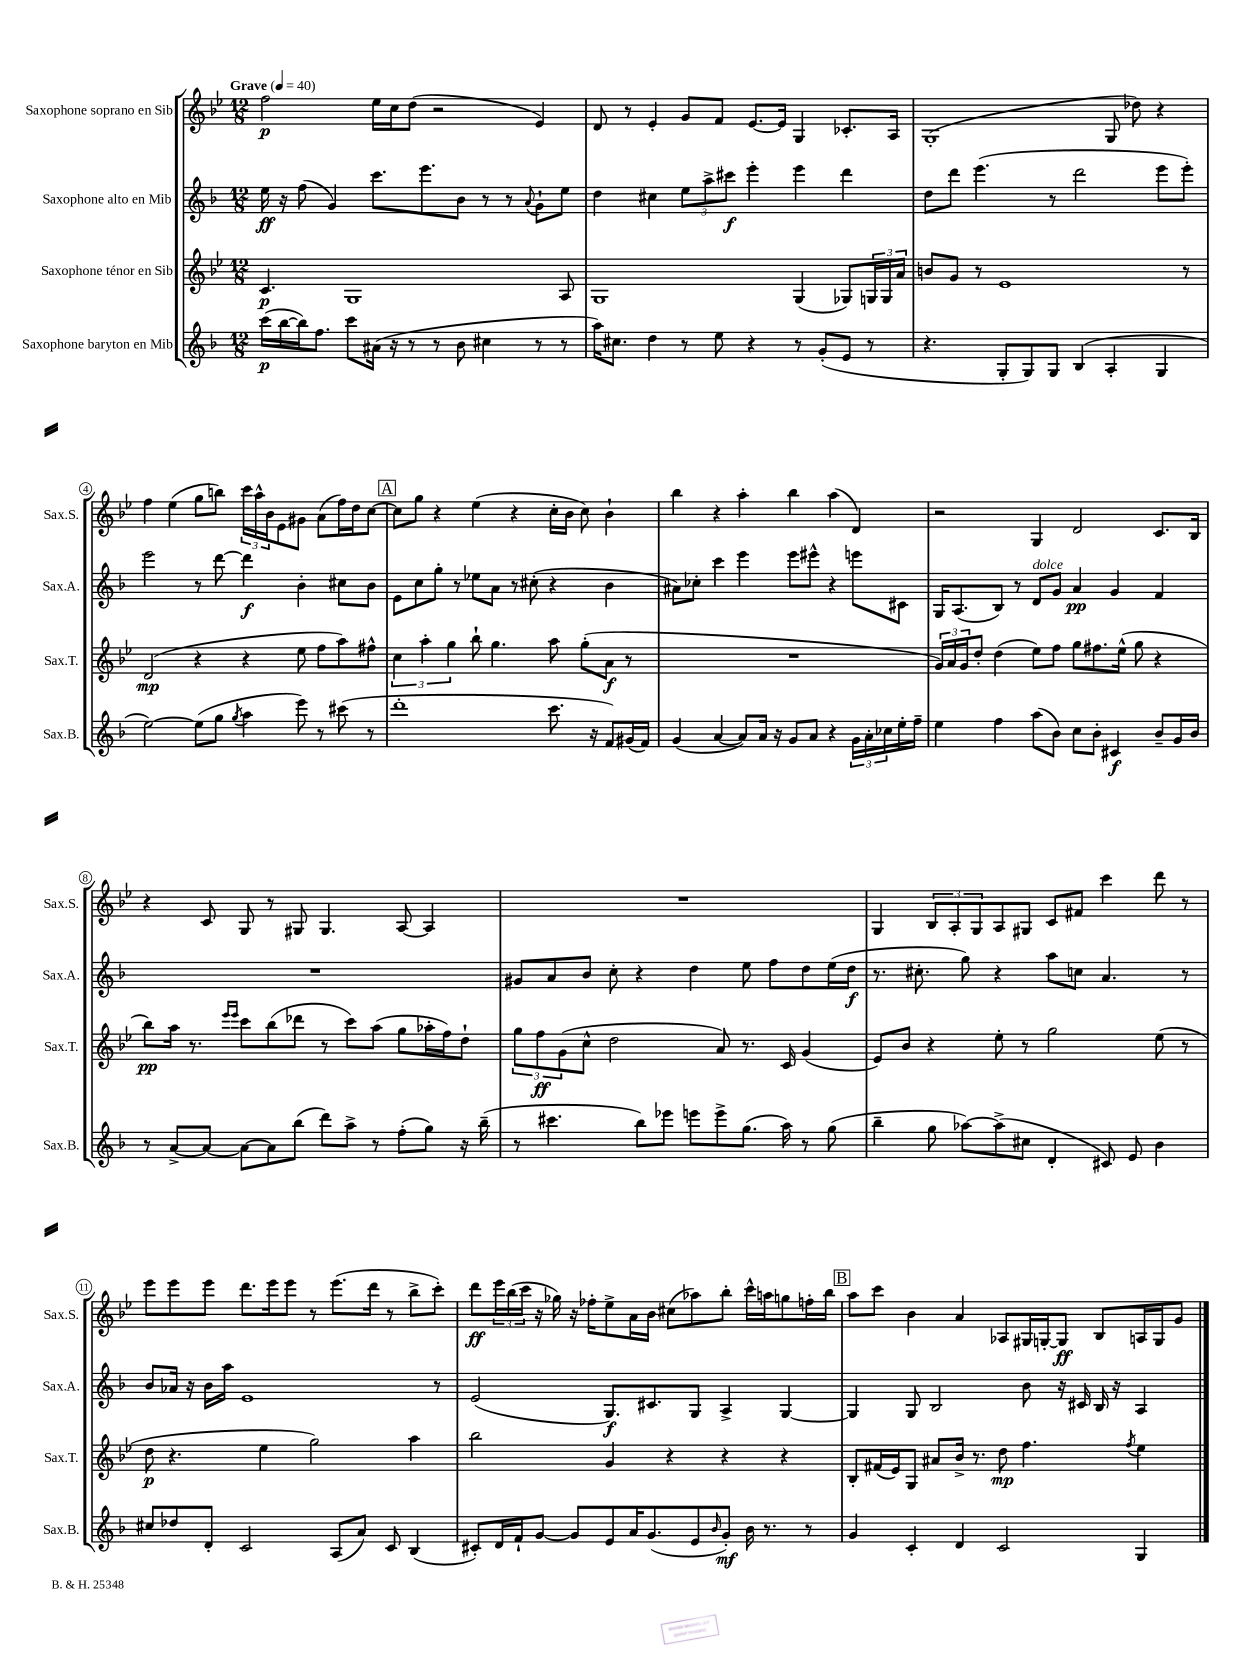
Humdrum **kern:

**kern	**kern	**kern	**kern
*staff4	*staff3	*staff2	*staff1
*clefG2	*clefG2	*clefG2	*clefG2
*k[b-]	*k[b-e-]	*k[b-]	*k[b-e-]
*M12/8	*M12/8	*M12/8	*M12/8
*MM40	*MM40	*MM40	*MM40
(16ccc\LL	4.c/	16ee\	2ff\
[16bb-\	.	16r	.
16bb-\]J)	.	(8ff\	.
8.ff\J	.	.	.
.	.	4g/)	.
8ccc\L	1G	.	.
(16a#\Jk	.	8.ccc\L	16ee-\LL
16r	.	.	16cc\J
8r	.	.	(8dd\J
.	.	8.eee\	.
8r	.	.	2r
8b-\	.	8b-\J	.
4cc#\	.	8r	.
.	.	8r	.
.	.	8qqa/	.
8r	.	8g`\L	4e-/)
8r	8A/	8ee\J	.
=	=	=	=
16aa\LK)	1G	4dd\	8d/
8.cc#\J	.	.	.
.	.	.	8r
4dd\	.	4cc#\	4e-'/
8r	.	12ee\L	8g/L
.	.	12aa^\	.
8ee\	.	.	8f/J
.	.	12ccc#\J	.
4r	.	4eee'\	[8.e-/L
.	.	.	16e-/]Jk
8r	(4G/	4eee\	4G/
(8g'/L	.	.	.
8e/J	8G-/L)	4ddd\	8.c-'/L
8r	24G/L	.	.
.	24G/	.	.
.	.	.	16A/Jk
.	24a/JJ	.	.
=	=	=	=
4.r	8b/L	8dd\L	(1G'
.	8g/J	8ddd\J	.
.	8r	(4.eee\	.
8G'/L	1e-	.	.
8G/)	.	.	.
8G/J	.	8r	.
(4B-/	.	2ddd\	.
4A'/	.	.	8G/
.	.	.	8dd-\)
4G/	.	8eee\L	4r
.	8r	8eee'\J)	.
=	=	=	=
[2ee\)	(2d/	2eee\	4ff\
.	.	.	(4ee-\
(8ee\]L	4r	8r	8gg\L
8gg\J	.	[8ddd\	8bb\J)
8qgg/	.	.	.
4aa\	4r	4ddd\]	24ccc\LL
.	.	.	24aa^^\
.	.	.	24b-\J
.	.	.	8e-\
8eee\)	8ee-\	4b-'\	8g#\J
8r	8ff\L	.	(8a\L
(8ccc#\	8aa\)	8cc#\L	16ff\L)
.	.	.	16dd\J
8r	8ff#^^\J	8b-\J	[8cc\J
=	=	=	=
1ddd'	6cc\	8e\L	8cc\]L
.	.	8cc\	8gg\J
.	6aa'\	.	.
.	.	8gg'\J	4r
.	6gg\	.	.
.	.	8r	.
.	8bb-`\	8ee-\L	(4ee-\
.	4.gg\	8a\J	.
.	.	8r	4r
.	.	(8cc#'\	.
8.ccc\	8aa\	4r	16cc'\LL
.	.	.	16b-\JJ
.	(8gg'\L	.	8cc\)
16r	.	.	.
8f/L)	8a\J	4b-\	4b-`\
(16g#/L	8r	.	.
16f/JJ)	.	.	.
=	=	=	=
(4g/	1.r	8a#\L)	4bb-\
.	.	8cc-'\J	.
[4a/	.	4ccc\	4r
8a/]L)	.	4eee\	4aa'\
16a/Jk	.	.	.
16r	.	.	.
8g/L	.	8eee\L	4bb-\
8a/J	.	8eee#^^\J	.
4r	.	4r	(4aa\
24g\LL	.	8eee\L	4d/)
24a'\	.	.	.
24cc-\	.	.	.
16ee'\	.	8c#\J	.
16ff~\JJ	.	.	.
=	=	=	=
4ee\	24g/LL)	16G/LK	2r
.	24a/	.	.
.	.	(8.A/	.
.	24g/J	.	.
.	8dd'/J	.	.
4ff\	(4dd\	8B-/J)	.
.	.	8r	.
(8aa\L	8ee-\L)	8d/L	4G/
8b-\J)	8ff\J	8g/J	.
8cc\L	8gg\L	4a/	2d/
8b-'\J	8.ff#\	.	.
4c#/	.	4g/	.
.	(16ee-^^\Jk	.	.
.	8gg\	.	.
8b-~/L	4r	4f/	8.c/L
16g/L	.	.	.
16b-/JJ	.	.	16B-/Jk
=	=	=	=
8r	8bb-\L)	1.r	4r
[8a^/L	16aa\Jk	.	.
.	8.r	.	.
8a/_J	.	.	8c/
.	16qqeee-/LL	.	.
.	16qqeee-/JJ	.	.
8a\_L	8ccc\L	.	8G/
8a\]	(8bb-\	.	8r
(8bb-\J	8ddd-\J	.	8G#/
8ddd\L)	8r	.	4.G#/
8aa^\J	8ccc\L)	.	.
8r	(8aa\J	.	.
(8ff'\L	8gg\L	.	[8A/
8gg\J)	16aa-'\L	.	4A/]
.	16ff\J)	.	.
16r	8dd`\J	.	.
(16bb-~\	.	.	.
=	=	=	=
8r	12gg\L	8g#/L	1.r
.	12ff\	.	.
4.ccc#\	.	8a/	.
.	(12g\	.	.
.	8cc^^\J	8b-/J	.
.	2dd\	8cc'\	.
8bb-\L)	.	4r	.
8eee-\J	.	.	.
8eee\L	.	4dd\	.
8eee^\	8a/)	.	.
(8.gg\J	8.r	8ee\	.
.	.	8ff\L	.
16aa\)	16c/	.	.
8r	(4g/	8dd\	.
(8gg\	.	(16ee\L	.
.	.	16dd\JJ	.
=	=	=	=
4bb-~\	8e-/L)	8.r	4G/
.	8b-/J	.	.
.	.	8.cc#'\	.
8gg\	4r	.	12B-/L
.	.	.	12A'/
[8aa-\L)	.	8gg\)	.
.	.	.	12G/
(8aa-^\]	8ee-'\	4r	8A/
8cc#\J	8r	.	8G#/J
4d'/	2gg\	8aa\L	8c/L
.	.	8cc\J	8f#/J
8c#/)	.	4.a/	4ccc\
8e/	.	.	.
4b-\	(8ee-\	.	8ddd\
.	8r	8r	8r
=	=	=	=
8cc#/L	8dd\	8b-/L	8eee-\L
8dd-/	4.r	16a-/Jk	8eee-\
.	.	16r	.
8d'/J	.	16b-\LL	8eee-\J
.	.	16aa\JJ	.
2c/	.	1e	8.ddd\L
.	4ee-\	.	.
.	.	.	16eee-\k
.	.	.	8eee-\J
.	2gg\)	.	8r
(8A/L	.	.	(8.eee-\L
8a/J)	.	.	.
.	.	.	16ddd\Jk
8c/	.	.	8r
(4B-/	4aa\	.	8bb-^\L
.	.	8r	8ccc'\J)
=	=	=	=
8c#'/L)	2bb-\	(2e/	8ddd\L
16d/L	.	.	24eee-\L
.	.	.	(24bb-\
16f`/J	.	.	.
.	.	.	24ccc\JJ
[8g/J	.	.	16r
.	.	.	16gg-\)
8g/]L	.	.	16r
.	.	.	16ff-'\LK
8e/	4g/	8.G/L)	8ee-^\
16a/K	.	.	16a\L
(8.g/	.	8.c#/	16b-\JJ
.	4r	.	(8cc#\L
8e/	.	8G/J	8aa-\)
16qqb-/	.	.	.
8g'/J)	4r	4A^/	8bb-'\J
16b-\	.	.	16ccc^^\LL
8.r	.	.	16aa\J
.	4r	[4G/	8gg\
8r	.	.	16ff'\L
.	.	.	16bb-\JJ
=	=	=	=
4g/	8B-'/L	4G/]	8aa\L
.	(16f#/L	.	8ccc\J
.	16e-/J)	.	.
4c'/	8G/J	8G/	4b-\
.	8a#/L	2B-/	.
4d/	16b-^/Jk	.	4a/
.	8.r	.	.
2c/	8dd\	.	8A-/L
.	4.ff\	8b-\	16G#/L
.	.	.	[16G'/J
.	.	16r	8G/]J
.	.	16c#/	.
.	.	16B-/	8B-/L
.	.	16r	.
.	8qff/	.	.
4G/	4ee-\	4A/	16A/L
.	.	.	16G/J
.	.	.	8g/J
==	==	==	==
*-	*-	*-	*-
